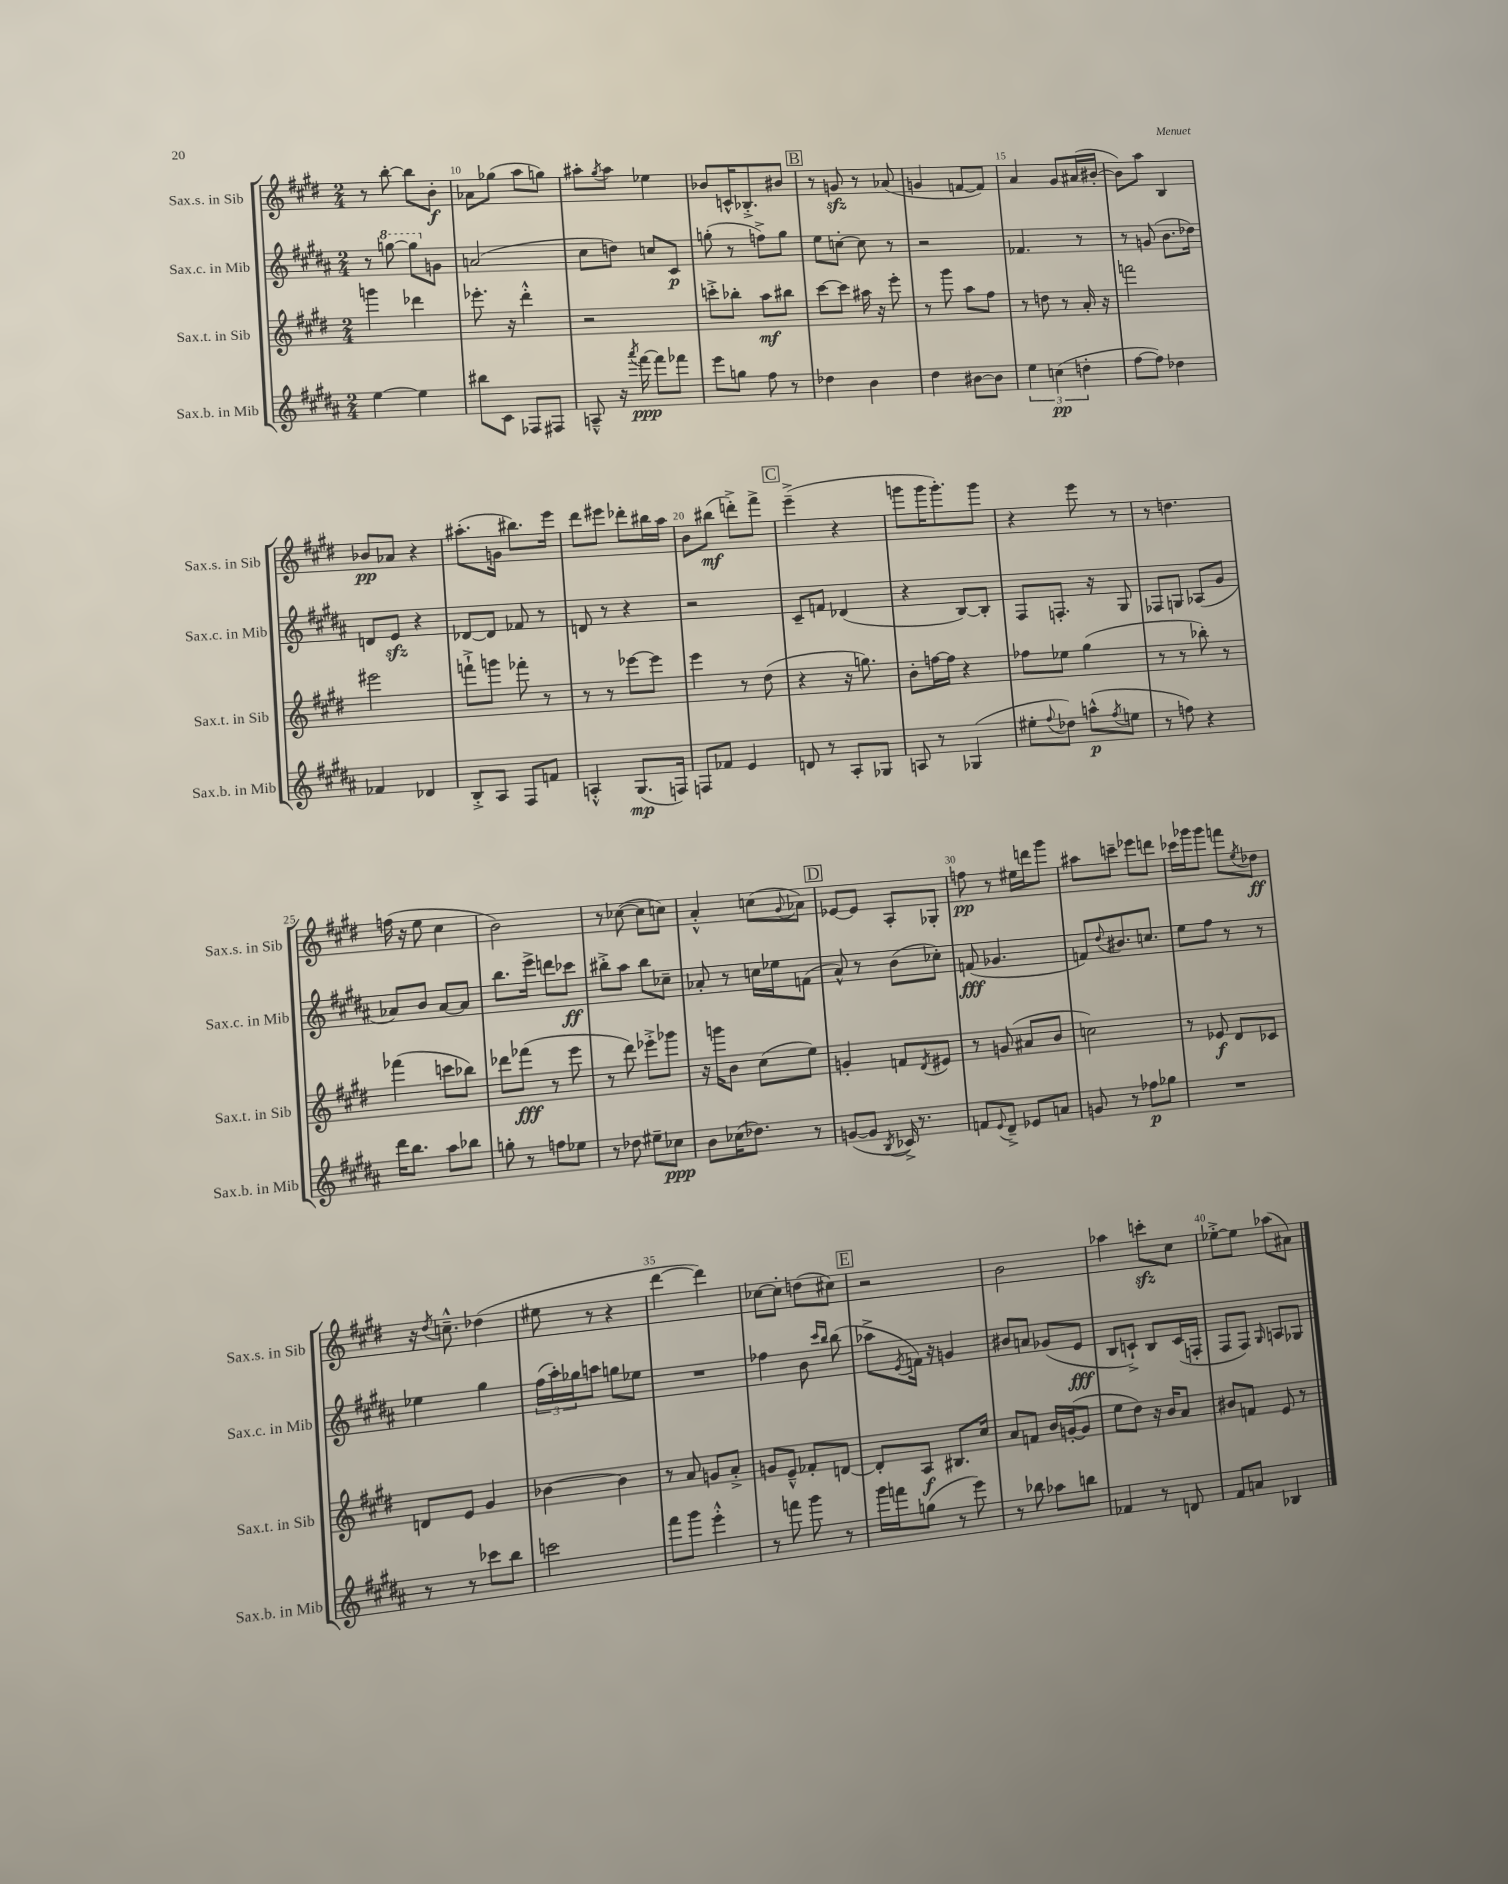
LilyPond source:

<<
\new StaffGroup <<
\new Staff = "s0" \with { instrumentName = "Sax.s. in Sib" shortInstrumentName = "Sax.s. in Sib" } {
    \clef treble \key e \major \numericTimeSignature \time 2/4
    r8 b''8~-. b''8 b'8-.\f |
    aes'8 ges''8( a''8 g''8) |
    ais''8-. \acciaccatura { gis''8 } ais''8 ees''4 |
    bes'8 c'16-^ bes8.-.-> bis'8 |
    \mark \markup { \box "B" } r8 g'8\sfz r8 aes'8( |
    g'4 f'8~ f'8) |
    a'4 gis'8 ais'16( bis'16~-. |
    bis'8) a''8 b4 |
    bes'8\pp aes'8 r4 |
    ais''8.-.( g'16 bis''8.) e'''16 |
    dis'''8 eis'''8 des'''8-. bis''16 a''16 |
    b'8 bis''8\mf( d'''8-.->) fis'''8-> |
    \mark \markup { \box "C" } e'''4--->( r4 |
    g'''8 g'''16 g'''8.-.) g'''8 |
    r4 e'''8 r8 |
    r8 d''4. |
    f''16( r16 e''8 cis''4 |
    b'2) |
    r8 ces''8~( ces''8 c''8) |
    a'4-.-^ c''8( \appoggiatura { gis'8 } aes'8) |
    \mark \markup { \box "D" } ees'8~ ees'8 a8-. ges8-. |
    f''8\pp r8 eis''16 d'''16 gis'''8 |
    ais''8 c'''8-- ees'''8 d'''8 |
    ces'''16 ges'''16 ges'''8 f'''8 \acciaccatura { e''8 } des''8\ff |
    r16 \acciaccatura { dis''8 } c''8.---^ des''4( |
    eis''8 r8 r4 |
    dis'''4~ dis'''4) |
    ces''8~ ces''8-. d''8( cis''8) |
    \mark \markup { \box "E" } r2 |
    b'2 |
    aes''4 c'''8-.\sfz cis''8 |
    ees''8~-.-> ees''8 aes''8( ais'8) \bar "|." |
}
\new Staff = "s1" \with { instrumentName = "Sax.c. in Mib" shortInstrumentName = "Sax.c. in Mib" } {
    \clef treble \key b \major \numericTimeSignature \time 2/4
    r8 \ottava #1 g'''8~ g'''8 \ottava #0 g'8 |
    a'2( |
    cis''8 d''8) c''8 cis'8\p |
    g''8-.( r8 f''8->) g''8 |
    \mark \markup { \box "B" } e''8 c''8~-. c''8 r8 |
    r2 |
    fes'4. r8 |
    r8 g'8( b'8. des''16) |
    d'8 e'8\sfz r4 |
    des'8~ des'8 fes'8 r8 |
    d'8 r8 r4 |
    r2 |
    \mark \markup { \box "C" } cis'8-- f'8 des'4( |
    r4 b8~) b8-. |
    fis8 f8.-. r16 gis8 |
    fes8 g8 aes8( gis'8 |
    aes'8) b'8 aes'8~ aes'8 |
    b''8. e'''16-> d'''8 ces'''8\ff |
    bis''8-.-> ais''8 bis''8 ces''8-- |
    aes'8-. r8 c''16 ees''16 f'8( |
    \mark \markup { \box "D" } ais'8-^) r8 b'8( ces''8-.) |
    f'8\fff( ges'4. |
    f'8) \appoggiatura { dis''8 } bis'8. c''8. |
    e''8 fis''8 r8 r8 |
    ees''4 gis''4 |
    \tuplet 3/2 { fis''16( ais''16-.) ges''16 } a''8 g''8 ees''8 |
    R2 |
    fes''4 b'8 \grace { cis'''16 b''16 } b''8( |
    \mark \markup { \box "E" } aes''8-> \acciaccatura { e'8 } f'16) r16 g'4 |
    bis'8 a'8 ges'8( e'8\fff |
    b8 c'8-!->) b8 c'16( f16-. |
    fis8 fis8) \grace { gis16 } a8 ges8 \bar "|." |
}
\new Staff = "s2" \with { instrumentName = "Sax.t. in Sib" shortInstrumentName = "Sax.t. in Sib" } {
    \clef treble \key e \major \numericTimeSignature \time 2/4
    g'''4 des'''4 |
    ees'''8.-. r16 dis'''4-.-^ |
    r2 |
    c'''8-.-> bes''8-. a''8\mf bis''8 |
    \mark \markup { \box "B" } cis'''8~ cis'''8 ais''16 r16 e'''8-. |
    r8 gis'''8 a''8 fis''8 |
    r8 d''8 r8 a'16-. r16 |
    f'''2 |
    eis'''2 |
    f'''8-!-> g'''8 fes'''8-. r8 |
    r8 r8 ees'''8~ ees'''8 |
    e'''4 r8 dis''8( |
    \mark \markup { \box "C" } r4 r16 g''8.) |
    b'8-. f''16~ f''16 r4 |
    fes''8 ees''8 gis''4( |
    r8 r8 bes''8-.) r8 |
    fes'''4( c'''8 bes''8) |
    des'''8 fes'''8\fff( r8 e'''8 |
    r8 dis'''8) ees'''8-.-> ges'''8 |
    r16 g'''16 b'8 cis''8( e''8) |
    \mark \markup { \box "D" } g'4-. f'8 \acciaccatura { dis'8 } eis'8 |
    r8 g'8( ais'8 b'8 |
    c''2) |
    r8 ees'8\f dis'8 ces'8 |
    d'8 e'8 gis'4 |
    bes'4~ bes'4 |
    r8 a'8 g'8 a'8-.-> |
    g'8 e'8---^ fes'8-. d'8~ |
    \mark \markup { \box "E" } d'8-. a8\f bis8. cis''16 |
    a'8 f'8 b'16 g'16~-.( g'8 |
    e''8 dis''8) r16 b'16 a'8 |
    bis'8 f'8 e'8 r8 \bar "|." |
}
\new Staff = "s3" \with { instrumentName = "Sax.b. in Mib" shortInstrumentName = "Sax.b. in Mib" } {
    \clef treble \key b \major \numericTimeSignature \time 2/4
    e''4~ e''4 |
    bis''8 cis'8 fes8 fis8 |
    a8---^ r16 \acciaccatura { ais'''8 } fis'''16~\ppp fis'''8 fes'''8 |
    e'''8 g''8 fis''8 r8 |
    \mark \markup { \box "B" } des''4 b'4 |
    dis''4 bis'8~ bis'8 |
    \tuplet 3/2 { e''4 c''4\pp( d''4-. } |
    fis''8~ fis''8) des''4 |
    fes'4 des'4 |
    b8-.-> ais8 fis8 f'8 |
    a4-.-^ gis8.\mp( f16) |
    f8 fes'8 e'4 |
    \mark \markup { \box "C" } d'8 r8 ais8-. ges8 |
    a8 r8 ges4( |
    eis''8-. \appoggiatura { fis''8 } des''8) a''8-^\p( \acciaccatura { fis''8 } e''8 |
    r8 f''8) r4 |
    dis'''16 b''8. ais''8 bes''8 |
    g''8-. r8 f''8 ees''8 |
    r8 des''8 eis''8-- ces''8\ppp |
    b'8 ces''16( des''8.) r8 |
    \mark \markup { \box "D" } g'8~( g'8 \acciaccatura { b8 } ces'16->) r8. |
    f'8 \appoggiatura { e'8 } dis'8---> ees'8 a'8 |
    g'8 r8 fes''8\p ges''8 |
    R2 |
    r8 r8 ces'''8 b''8 |
    c'''2 |
    fis'''8 gis'''8 e'''4-.-^ |
    r8 f'''8 gis'''8 r8 |
    \mark \markup { \box "E" } gis'''16 f'''16 g''8( r8 e'''8) |
    r8 bes''8 aes''8 b''8 |
    fes'4 r8 d'8 |
    fis'8 a'8 bes4 \bar "|." |
}
>>
>>
\layout { \context { \Score currentBarNumber = #9 \override BarNumber.break-visibility = ##(#f #t #t) barNumberVisibility = #(every-nth-bar-number-visible 5) } }
